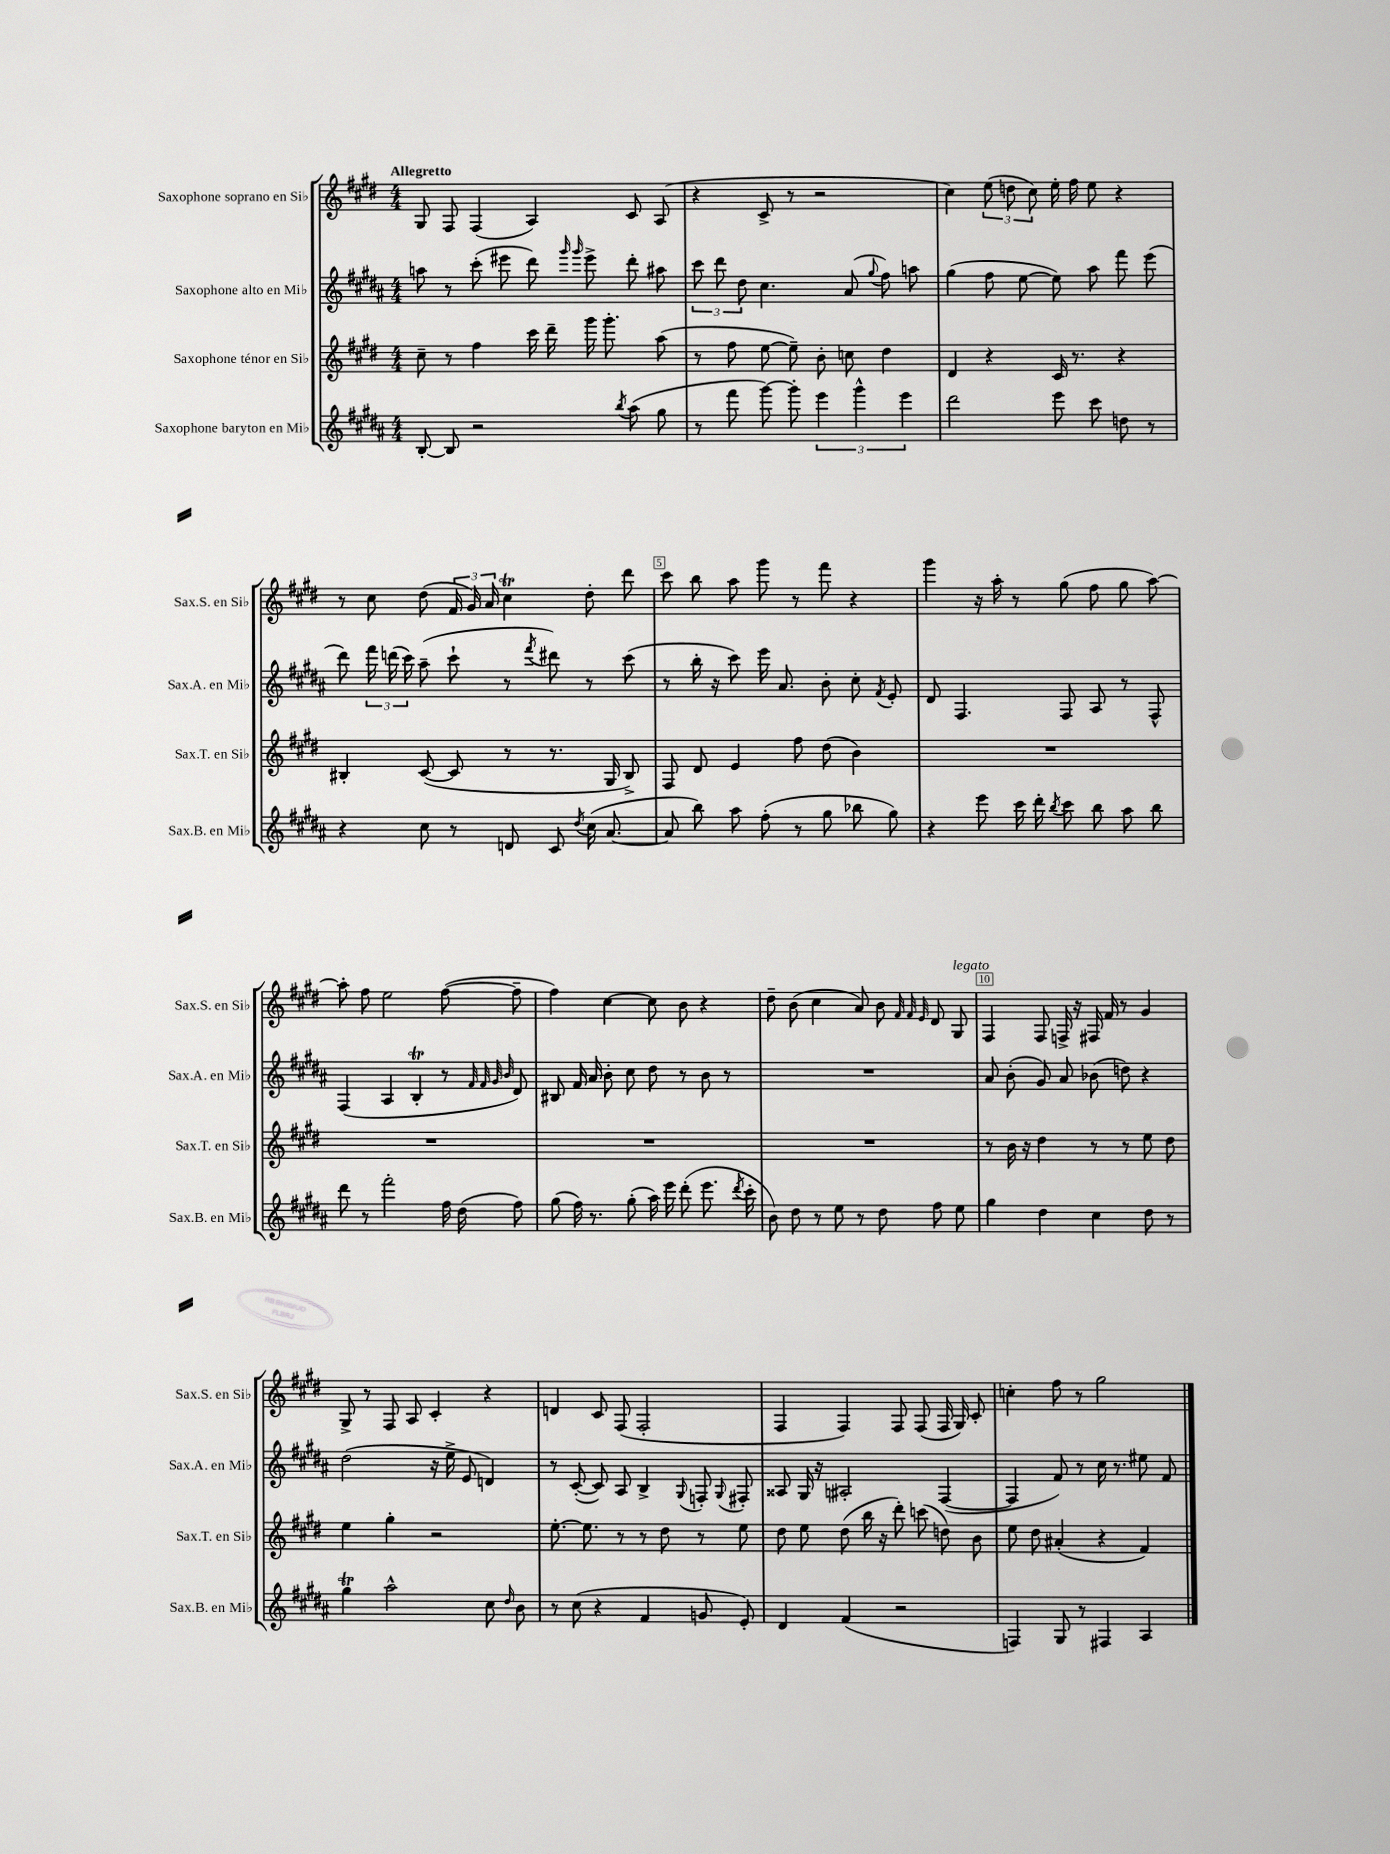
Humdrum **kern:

**kern	**kern	**kern	**kern
*staff4	*staff3	*staff2	*staff1
*clefG2	*clefG2	*clefG2	*clefG2
*k[f#c#g#d#a#]	*k[f#c#g#d#]	*k[f#c#g#d#a#]	*k[f#c#g#d#]
*M4/4	*M4/4	*M4/4	*M4/4
[8B'	8cc#~	8aa	8G#
8B]	8r	8r	8F#
2r	4ff#	(8ccc#'	(4F#
.	.	8eee#	.
.	16ccc#	8ddd#)	4A)
.	16ddd#~	.	.
.	.	16qqggg#	.
.	.	16qqggg#	.
.	16ggg#	8eee#^	.
.	8.ggg#'	.	.
8qbb	.	.	.
(8aa#	.	8ddd#'	8c#
8gg#	(8aa	8aa#	(8A
=	=	=	=
8r	8r	12ccc#	4r
.	.	12ddd#	.
8fff#	8ff#	.	.
.	.	12dd#	.
[8ggg#)	[8ee	4.cc#	8c#^
8ggg#']	8ee~])	.	8r
6eee	8b'	.	2r
.	8cc	(8a#	.
6ggg#^^	.	.	.
.	.	8qqgg#	.
.	4dd#	8ff#)	.
6eee	.	.	.
.	.	8aa	.
=	=	=	=
2ddd#	4d#	(4gg#	4cc#)
.	4r	8ff#	(12ee
.	.	.	12dd
.	.	[8ee	.
.	.	.	12cc#)
8eee	16c#	8ee])	16ee'
.	8.r	.	16ff#
8ccc#	.	8aa#	8ee
8dd	4r	8fff#	4r
8r	.	(8eee	.
=	=	=	=
4r	4B#'	8ddd#)	8r
.	.	24fff#	8cc#
.	.	(24ddd	.
.	.	24ccc#)	.
8cc#	([8c#	(8aa#~	(8dd#
8r	8c#]	8ccc#`	24f#
.	.	.	24g#)
.	.	.	24a
8d	8r	8r	4cc#
.	.	8qfff#	.
8c#	8.r	8ddd#)	.
8qdd#	.	.	.
(16cc#	.	8r	8dd#'
[8.a#	16G#	.	.
.	8B#^)	(8ccc#	8ddd#
=	=	=	=
8a#]	8F#	8r	8ccc#
8bb)	8d#	16bb'	8bb
.	.	16r	.
8aa#	4e	8ccc#)	8aa
(8ff#'	.	16eee	8ggg#
.	.	8.a#	.
8r	8ff#	.	8r
8gg#	(8dd#	8b'	8fff#
8bb-	4b)	8cc#'	4r
.	.	8qf#	.
8gg#)	.	8e'	.
=	=	=	=
4r	1r	8d#	4ggg#
.	.	4.F#	.
8eee	.	.	16r
.	.	.	16aa'
16ccc#	.	.	8r
16ddd#'	.	.	.
8qbb	.	.	.
8ccc#	.	8F#	(8gg#
8bb	.	8A#	8ff#
8aa#	.	8r	8gg#
8bb	.	8F#^^	[8aa)
=	=	=	=
8ddd#	1r	(4F#	8aa']
8r	.	.	8ff#
2fff#'	.	4A#	2ee
.	.	4B'	.
16ff#	.	8r	([8ff#
(16dd#	.	.	.
.	.	32qqf#	.
.	.	32qqf#	.
.	.	32qqg#	.
.	.	32qqb	.
8ff#)	.	8d#)	8ff#~]
=	=	=	=
(8gg#	1r	8B#	4ff#)
16ff#)	.	16f#	.
8.r	.	16a#	.
.	.	8b'	[4cc#
(8gg#'	.	8cc#	.
16aa#)	.	8dd#	8cc#]
16eee	.	.	.
(8ddd#'	.	8r	8b
8.eee	.	8b	4r
.	.	8r	.
8qddd#	.	.	.
16ccc#'	.	.	.
=	=	=	=
8b)	1r	1r	8dd#~
8dd#	.	.	(8b
8r	.	.	4cc#
8ee	.	.	.
8r	.	.	8a)
8dd#	.	.	8b
.	.	.	32qqf#
.	.	.	32qqf#
.	.	.	32qqe
8ff#	.	.	8d#
8ee	.	.	8G#
=	=	=	=
4gg#	8r	8a#	4F#
.	16b	(8b'	.
.	16r	.	.
4dd#	4dd#	8g#)	8F#
.	.	8a#	16F^
.	.	.	16r
4cc#	8r	(8b-	16F#
.	.	.	16f#
.	8r	8dd)	8r
8dd#	8ee	4r	4g#
8r	8dd#	.	.
=	=	=	=
4gg#	4ee	(2dd#	8G#^
.	.	.	8r
2aa#^^	4gg#'	.	8F#
.	.	.	8A
.	2r	16r	4c#'
.	.	16ee^	.
.	.	8e	.
8cc#	.	4d)	4r
16qqdd#	.	.	.
8b	.	.	.
=	=	=	=
8r	[8.ee'	8r	4d
(8cc#	.	([8c#'	.
.	8.ee]	.	.
4r	.	8c#])	8c#
.	8r	8A#	(8F#
4f#	8r	4B^	2F#'
.	8dd#	.	.
.	.	8qqG#	.
8g	8r	8F'	.
.	.	8qqG#	.
8e')	8ee	8F#'	.
=	=	=	=
4d#	8dd#	8A##	4F#
.	8ee	16G#	.
.	.	16r	.
(4f#	(8dd#	2A#'	4F#)
.	16bb	.	.
.	16r	.	.
2r	8ddd#')	.	8F#
.	(8ccc	.	(8F#
.	8dd)	([4F#	16F#
.	.	.	16G#)
.	8b	.	8c#'
=	=	=	=
4F)	8ee	4F#]	4cc'
.	8dd#	.	.
8G#	(4a#'	8f#)	8ff#
8r	.	8r	8r
4F#	4r	16cc#	2gg#
.	.	8.r	.
4A#	4f#)	8ee#	.
.	.	8f#	.
==	==	==	==
*-	*-	*-	*-
